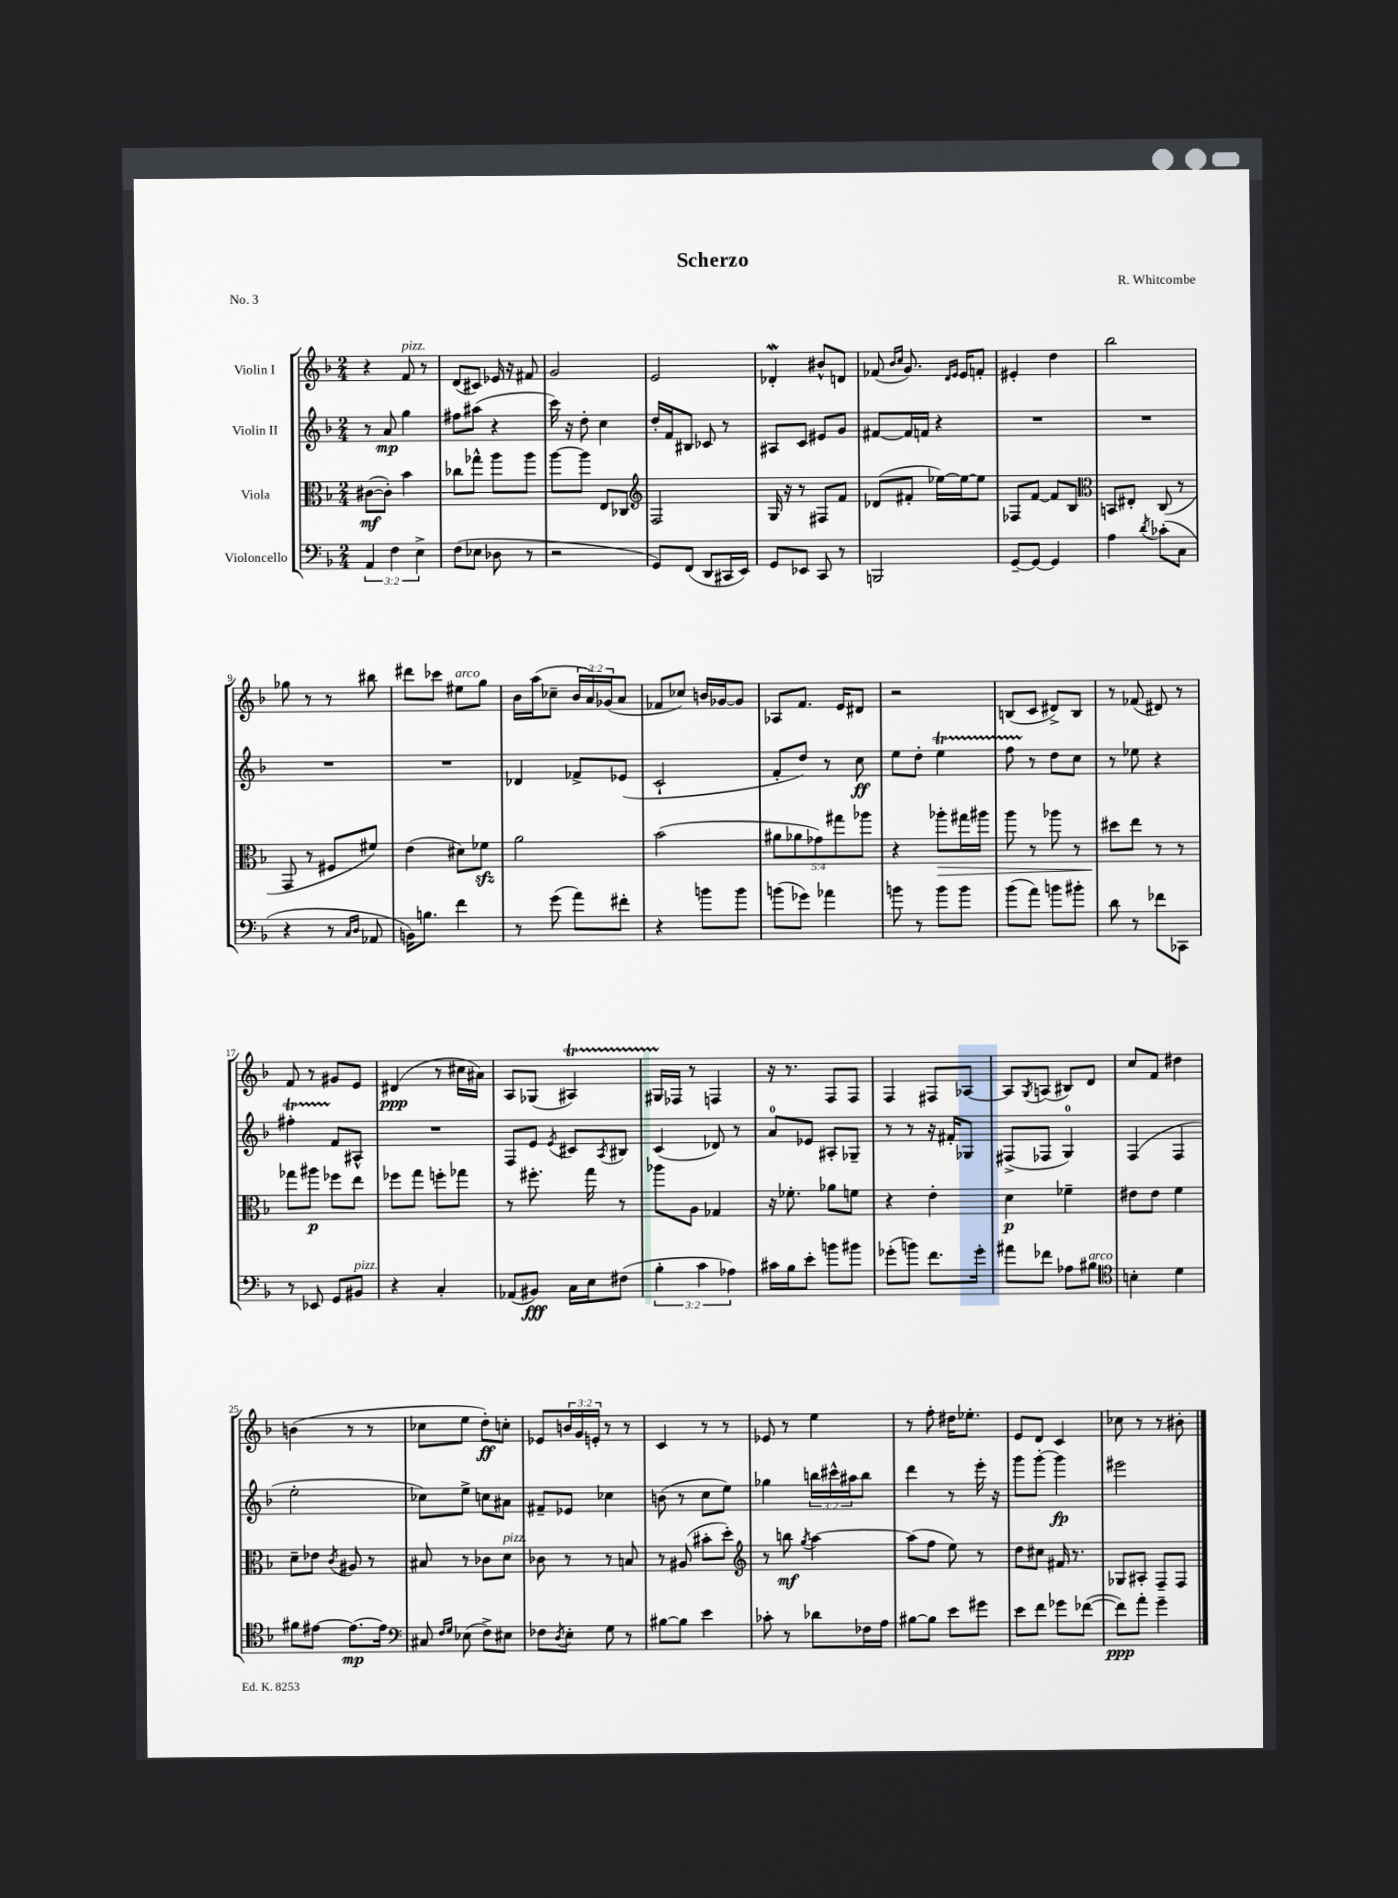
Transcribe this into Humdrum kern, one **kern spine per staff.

**kern	**kern	**kern	**kern
*staff4	*staff3	*staff2	*staff1
*clefF4	*clefC3	*clefG2	*clefG2
*k[b-]	*k[b-]	*k[b-]	*k[b-]
*M2/4	*M2/4	*M2/4	*M2/4
6AA	([8c#	8r	4r
.	8c#'])	8a	.
6F	.	.	.
.	4b-	4gg	8f
6E^	.	.	.
.	.	.	8r
=	=	=	=
(8F	8cc-	8ff#	(8d
8E-	8gg-^^	(8aa#	8c#)
8D-	8aa	4r	16e-
.	.	.	16r
8r	8aa	.	8f#
=	=	=	=
2r	[8aa	16ccc)	2g
.	.	16r	.
.	8aa]	8dd'	.
.	8E	4cc	.
.	8C-	.	.
=	=	=	=
*	*clefG2	*	*
8GG)	2F	16dd'	2e
.	.	16f	.
(8FF	.	8B#	.
8DD	.	8c-	.
16CC#	.	8r	.
16EE)	.	.	.
=	=	=	=
8GG	16G	8A#	4d-'
.	16r	.	.
8EE-	8r	8c	.
8CC	8F#	8e#	8b#^^
8r	8f	8g	8d
=	=	=	=
2BBB	(8d-	[8f#	(8f-
.	.	.	16qqb-
.	.	.	16qqcc
.	8f#'	16f#]	8.g)
.	.	16f	.
.	[16ee-)	4r	.
.	.	.	16qqd
.	.	.	16qqe
.	16ee-_	.	16e
.	8ee-]	.	8f'
=	=	=	=
[8GG~	8F-	2r	4e#'
8GG_	[8f	.	.
4GG]	8f]	.	4dd
.	8B-	.	.
=	=	=	=
*	*clefC3	*	*
4A	8BB	2r	2bb-
.	8E#'	.	.
8qd	.	.	.
(8c-'	(8C	.	.
8C	8r	.	.
=	=	=	=
4r	8GG	2r	8gg-
.	8r	.	8r
8r	8F#	.	8r
16qqC	.	.	.
16qqD	.	.	.
8AA-	8f#)	.	8bb#
=	=	=	=
16BB)	(4e	2r	8ddd#
8.B	.	.	.
.	.	.	8ccc-
4f	8d#)	.	8ee#
.	8f-	.	8gg
=	=	=	=
8r	2a	4d-	16b-
.	.	.	(16aa
(8g	.	.	8cc-~
8a)	.	8f-^	24b-
.	.	.	24a)
.	.	.	(24g-
8f#'	.	(8e-	8a
=	=	=	=
4r	(2b-	2c`	8f-
.	.	.	8cc-)
8b	.	.	16b
.	.	.	[16g-
8b	.	.	8g-]
=	=	=	=
(8b	10a#	8f'	8A-
.	10a-	.	.
8g-)	.	8dd)	8.f
.	10g-)	.	.
4a-	.	8r	.
.	10gg#	.	.
.	.	.	16e
.	.	8cc	8d#
.	10aa-	.	.
=	=	=	=
8b	4r	8ee	2r
8r	.	8dd'	.
8b	8aa-'	4ee	.
8b	16gg#	.	.
.	16aa#	.	.
=	=	=	=
(8b-	8aa	8ff	(8B
8a)	8r	8r	8c
8b	8aa-	8dd	8d#^)
8b#'	8r	8cc	8B
=	=	=	=
8d	8dd#	8r	8r
8r	8ee	8ee-	(8f-
8f-	8r	4r	8d#)
8CC-	8r	.	8r
=	=	=	=
8r	8gg-	4ff#'	8f
8EE-	8aa#	.	8r
8GG	8ff-	8f	8g#
8BB#	8ee	8A#^^	8e
=	=	=	=
4r	8ff-	2r	(4d#
.	8gg	.	.
4C'	8ff'	.	8r
.	8gg-	.	16cc#
.	.	.	16a#)
=	=	=	=
(8AA-	8r	8F	8A
8BB#)	8.ff#'	8e	(8G-
.	.	8qe	.
16C	.	8c#	4A#)
16E	16gg	.	.
.	.	8qA	.
(8F#	8r	8B#	.
=	=	=	=
6B-'	8aa-	(4c	16G#
.	.	.	16F-
.	8A	.	8r
6c	.	.	.
.	4G-	8d-)	4F
6A-)	.	.	.
.	.	8r	.
=	=	=	=
16c#	16r	8a	16r
16B-	8.f-'	.	8.r
8e'	.	8e-	.
8b	8a-	8A#'	8F
8b#	8f	8G-~	8F
=	=	=	=
(8g-'	4r	8r	4F
8b)	.	8r	.
8.f	4e'	16r	8F#
.	.	16f#'	.
.	.	8G-	[8A-
16g-'	.	.	.
=	=	=	=
8a#	4d	(8F#^	8A-]
.	.	.	8qG
8f-	.	8F-	(8A
8A-	4f-~	4G)	8B#)
8B#	.	.	8d
=	=	=	=
*clefC4	*	*	*
4B'	8e#	(4F	8cc
.	8e#	.	8f
4d	4f	4F	4dd#
=	=	=	=
8f#	8d~	2ee'	(4b
[8e#	8e-	.	.
.	8qc	.	.
8.e#_	8A#	.	8r
.	8r	.	8r
16e#]	.	.	.
=	=	=	=
*clefF4	*	*	*
8C#	8B#	8cc-)	8cc-
16qqF	.	.	.
16qqG	.	.	.
(8E-	8r	8ee^	8ee
8F^)	8c-	8cc	8dd')
8E#	8d	8a#	8cc'
=	=	=	=
8F-	8c-	8f#~	8e-
8qD	.	.	.
8E'	8r	8e-	24b
.	.	.	24g
.	.	.	24e'
8G	8r	4cc-	8r
8r	8B	.	8r
=	=	=	=
[8B#	8r	(8b	4c
8B#]	(8A#	8r	.
4e	8b#'	8cc	8r
.	8dd')	8ee)	8r
=	=	=	=
*	*clefG2	*	*
8c-'	8r	4gg-	8e-
8r	8bb	.	8r
.	8qgg	.	.
8d-	[4aa	24bb	4ee
.	.	24ccc#^^	.
.	.	24aa#	.
16F-	.	8bb	.
16A	.	.	.
=	=	=	=
[8B#	(8aa]	4ddd	8r
8B#]	8ff	.	8ff'
8e	8ee)	8r	16dd#
.	.	.	8.ee-'
8g#	8r	16eee'	.
.	.	16r	.
=	=	=	=
8e	8dd	8ggg	8e
8f	8cc#	[8ggg'	8d
8g-	16f#	4ggg]	4c
.	8.r	.	.
([8f-	.	.	.
=	=	=	=
8f-])	8G-	2eee#	8cc-
8a'	8A#'	.	8r
4g~	8F~	.	8r
.	8F	.	8b#'
==	==	==	==
*-	*-	*-	*-
